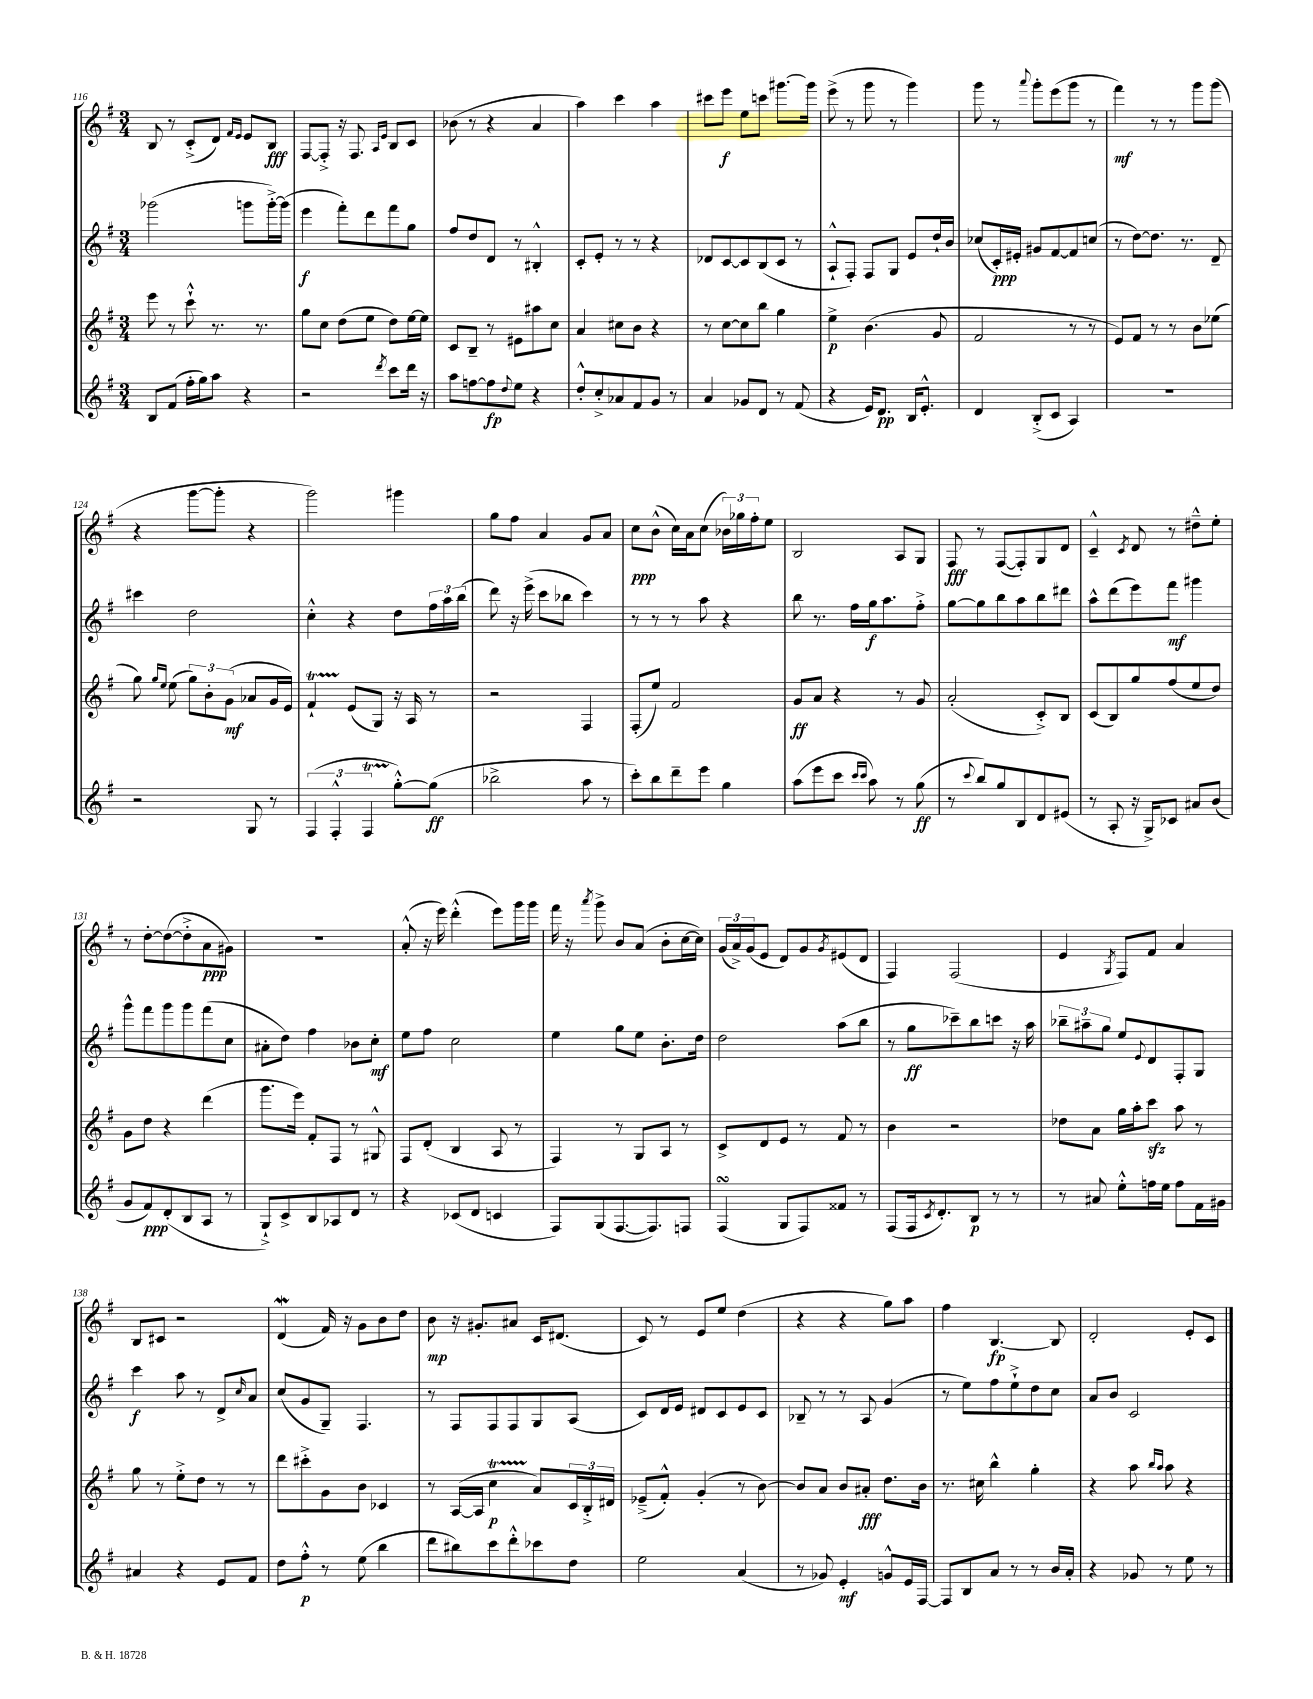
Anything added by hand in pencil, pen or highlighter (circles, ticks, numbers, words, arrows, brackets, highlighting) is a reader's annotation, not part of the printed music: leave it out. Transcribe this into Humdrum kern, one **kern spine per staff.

**kern	**dynam	**kern	**dynam	**kern	**dynam	**kern	**dynam
*part4	*part4	*part3	*part3	*part2	*part2	*part1	*part1
*staff4	*staff4	*staff3	*staff3	*staff2	*staff2	*staff1	*staff1
*clefG2	*	*clefG2	*	*clefG2	*	*clefG2	*
*k[f#]	*	*k[f#]	*	*k[f#]	*	*k[f#]	*
*M3/4	*	*M3/4	*	*M3/4	*	*M3/4	*
=116	=116	=116	=116	=116	=116	=116	=116
8B/L	.	8eee\	.	(2ggg-X\	.	8B/	.
(8f#/J	.	8r	.	.	.	8r	.
16ff#'\LL	.	8ccc`^^\	.	.	.	(8c'^/L	.
16gg\J)	.	.	.	.	.	.	.
8aa\J	.	8.r	.	.	.	8d/J)	.
.	.	.	.	.	.	16qqf#/LL	.
.	.	.	.	.	.	16qqe/JJ	.
4r	.	.	.	8gggn\L	.	8e/L	.
.	.	8.r	.	.	.	.	.
.	.	.	.	[16ggg'^\L)	.	8B/J	fff
.	.	.	.	(16ggg\JJ]	.	.	.
=117	=117	=117	=117	=117	=117	=117	=117
2r	.	8gg\L	.	4eee\	f	[8F#/L	.
.	.	8cc\J	.	.	.	8F#'^/J]	.
.	.	(8dd\L	.	8fff#'\L)	.	16r	.
.	.	.	.	.	.	8.F#/	.
.	.	8ee\J	.	8ddd\	.	.	.
.	.	.	.	.	.	16qqA/LL	.
8qddd/	.	.	.	.	.	16qqe/JJ	.
8ccc\L	.	8dd\L)	.	8fff#\	.	8B/L	.
16ddd\Jk	.	[16ee\L	.	8gg\J	.	8c/J	.
16r	.	16ee\JJ]	.	.	.	.	.
=118	=118	=118	=118	=118	=118	=118	=118
8aa\L	.	8c/L	.	8ff#/L	.	(8b-X\	.
[8ffn\	.	8B~/J	.	8dd/	.	8r	.
8ff\]	fp	8r	.	8d/J	.	4r	.
8qqdd/	.	.	.	.	.	.	.
8ee\J	.	8e#X\L	.	8r	.	.	.
4r	.	8aa#X\	.	4B#X'^^/	.	4a/	.
.	.	8cc\J	.	.	.	.	.
=119	=119	=119	=119	=119	=119	=119	=119
8dd'^^/L	.	4a/	.	8c'/L	.	4aa\)	.
8cc'^/	.	.	.	8e'/J	.	.	.
8a-X/	.	8cc#X\L	.	8r	.	4ccc\	.
8f#/	.	8b\J	.	8r	.	.	.
8g/J	.	4r	.	4r	.	4aa\	.
8r	.	.	.	.	.	.	.
=120	=120	=120	=120	=120	=120	=120	=120
4a/	.	8r	.	8d-X/L	.	8ccc#X\L	.
.	.	[8cc\L	.	[8c/	.	8eee\J	f
8g-X/L	.	8cc\]	.	8c/]	.	8ee\L	.
8d/J	.	8bb\J	.	(8B/	.	8cccn\J	.
8r	.	4gg\	.	8c/J	.	[8.ggg#X\L	.
(8f#/	.	.	.	8r	.	.	.
.	.	.	.	.	.	16ggg#\Jk]	.
=121	=121	=121	=121	=121	=121	=121	=121
4r	.	4ee^\	p	8A`^^/L	.	(8eee^\	.
.	.	.	.	8F#'/J)	.	8r	.
16e/KL)	.	(4.b\	.	8F#/L	.	8ggg\	.
8.d/J	pp	.	.	.	.	.	.
.	.	.	.	8G/J	.	8r	.
16B/KL	.	.	.	8e/L	.	4ggg\)	.
8.e'^^/J	.	.	.	.	.	.	.
.	.	8g/	.	16dd`/L	.	.	.
.	.	.	.	16b/JJ	.	.	.
=122	=122	=122	=122	=122	=122	=122	=122
4d/	.	2f#/	.	(8cc-X/L	.	8ggg\	.
.	.	.	.	16c'/L)	ppp	8r	.
.	.	.	.	16e#X'/JJ	.	.	.
.	.	.	.	.	.	8qqaaa/	.
(8B'^/L	.	.	.	8g#X/L	.	8ggg'\L	.
8c/J	.	.	.	[8f#/	.	(8eee\	.
4A/)	.	8r	.	8f#/]	.	8ggg\J	.
.	.	8r	.	(8ccn/J	.	8r	.
=123	=123	=123	=123	=123	=123	=123	=123
2.r	.	8e/L)	.	8r	.	4fff#\)	mf
.	.	8f#/J	.	[8dd\L)	.	.	.
.	.	8r	.	8.dd\J]	.	8r	.
.	.	8r	.	.	.	8r	.
.	.	.	.	8.r	.	.	.
.	.	8b\L	.	.	.	8ggg\L	.
.	.	(8ee-X\J	.	8d~/	.	(8ggg\J	.
!!LO:LB:g=z
=124	=124	=124	=124	=124	=124	=124	=124
2r	.	8gg\)	.	4ccc#X\	.	4r	.
.	.	16qqgg/LL	.	.	.	.	.
.	.	16qqee/JJ	.	.	.	.	.
.	.	(8ee\	.	.	.	.	.
.	.	12gg\L)	.	2dd\	.	[8ggg\L	.
.	.	12b'\	.	.	.	.	.
.	.	.	.	.	.	8ggg'\J]	.
.	.	(12g\J	mf	.	.	.	.
8G/	.	8a-X/L	.	.	.	4r	.
8r	.	16g/L	.	.	.	.	.
.	.	16e/JJ)	.	.	.	.	.
=125	=125	=125	=125	=125	=125	=125	=125
(6F#/	.	4f#t`/	.	4cc'^^\	.	2ggg\)	.
6F#'^^/	.	.	.	.	.	.	.
.	.	(8e/L	.	4r	.	.	.
6F#t/	.	.	.	.	.	.	.
.	.	8G/J)	.	.	.	.	.
[8gg'^^\L)	.	16r	.	8dd\L	.	4ggg#X\	.
.	.	16A/	.	.	.	.	.
(8gg\J]	ff	8r	.	24ff#\L	.	.	.
.	.	.	.	24aa\	.	.	.
.	.	.	.	(24bb\JJ	.	.	.
=126	=126	=126	=126	=126	=126	=126	=126
2bb-X^\	.	2r	.	8ddd\)	.	8gg\L	.
.	.	.	.	16r	.	8ff#\J	.
.	.	.	.	(16eee^\	.	.	.
.	.	.	.	8ccc\L	.	4a/	.
.	.	.	.	8bb-X\J	.	.	.
8aa\	.	4F#/	.	4ccc\)	.	8g/L	.
8r	.	.	.	.	.	8a/J	.
=127	=127	=127	=127	=127	=127	=127	=127
8ccc'\L)	.	(8F#'/L	.	8r	.	8cc\L	ppp
8bb\	.	8ee/J)	.	8r	.	(8b^^\J	.
8ddd~\	.	2f#/	.	8r	.	16cc\LL)	.
.	.	.	.	.	.	16a\J	.
8eee\J	.	.	.	8aa\	.	(8cc\J	.
4gg\	.	.	.	4r	.	24b-X\LL)	.
.	.	.	.	.	.	24gg-X\	.
.	.	.	.	.	.	24ff#'\J	.
.	.	.	.	.	.	8ee\J	.
=128	=128	=128	=128	=128	=128	=128	=128
(8aa\L	.	8g/L	ff	8bb\	.	2B/	.
8eee\	.	8a/J	.	8.r	.	.	.
8ccc\J	.	4r	.	.	.	.	.
.	.	.	.	16ff#\LL	.	.	.
16qqccc/LL	.	.	.	.	.	.	.
16qqccc/JJ	.	.	.	.	.	.	.
8aa\)	.	.	.	16gg\J	f	.	.
.	.	.	.	8.aa\	.	.	.
8r	.	8r	.	.	.	8A/L	.
(8gg\	ff	8g/	.	8ff#'^\J	.	8G/J	.
=129	=129	=129	=129	=129	=129	=129	=129
8r	.	(2a'/	.	[8gg\L	.	8F#/	fff
8qqccc/	.	.	.	.	.	.	.
8bb/L)	.	.	.	8gg\]	.	8r	.
8gg/	.	.	.	8bb\	.	([8F#/L	.
8B/	.	.	.	8aa\	.	8F#'/])	.
8d/	.	8c'^/L)	.	8bb\	.	8G/	.
(8e#X/J	.	8B/J	.	8ddd#X\J	.	8d/J	.
=130	=130	=130	=130	=130	=130	=130	=130
8r	.	(8c/L	.	8aa^^\L	.	4c~^^/	.
8A'/	.	8B/)	.	(8ddd\	.	.	.
.	.	.	.	.	.	8qc/	.
16r	.	8gg/	.	8eee\)	.	8d/	.
16G^/KL)	.	.	.	.	.	.	.
8c-X/J	.	(8ff#/	.	8fff#\J	mf	8r	.
8a#X/L	.	8ee/	.	4ggg#X\	.	8dd#X~^^\L	.
(8b/J	.	8dd/J)	.	.	.	8ee'\J	.
!!LO:LB:g=z
=131	=131	=131	=131	=131	=131	=131	=131
8g/L	.	8g\L	.	8ggg^^\L	.	8r	.
8f#/)	ppp	8dd\J	.	8fff#\	.	[8dd'\L	.
(8d'/	.	4r	.	8ggg\	.	(8dd\_	.
8B/	.	.	.	8ggg\	.	8dd'^\]	.
8A/J	.	(4ddd\	.	(8fff#\	.	8a\	ppp
8r	.	.	.	8cc\J	.	8g#X\J)	.
=132	=132	=132	=132	=132	=132	=132	=132
8G`^/L)	.	8.ggg\L	.	8a#X'\L	.	2.r	.
8c^/	.	.	.	8dd\J)	.	.	.
.	.	16eee\Jk)	.	.	.	.	.
8B/	.	8f#'/L	.	4ff#\	.	.	.
8A-X/	.	8F#/J	.	.	.	.	.
8d/J	.	8r	.	8b-X\L	.	.	.
8r	.	8G#X^^/	.	8cc'\J	mf	.	.
=133	=133	=133	=133	=133	=133	=133	=133
4r	.	8F#/L	.	8ee\L	.	(8a'^^/	.
.	.	(8d'/J	.	8ff#\J	.	16r	.
.	.	.	.	.	.	16eee\)	.
(8c-X/L	.	4B/	.	2cc\	.	(4ddd'^^\	.
8d/J	.	.	.	.	.	.	.
4cn/	.	8A/	.	.	.	8eee\L)	.
.	.	8r	.	.	.	16ggg\L	.
.	.	.	.	.	.	16ggg\JJ	.
=134	=134	=134	=134	=134	=134	=134	=134
8F#/L)	.	4F#/)	.	4ee\	.	16fff#\	.
.	.	.	.	.	.	16r	.
.	.	.	.	.	.	8qaaa/	.
(8G/	.	.	.	.	.	8ggg^\	.
[8.F#/	.	8r	.	8gg\L	.	8b/L	.
.	.	8G/L	.	8ee\J	.	(8a/J	.
8.F#/])	.	.	.	.	.	.	.
.	.	8A/J	.	8.b'\L	.	8b'\L	.
8Fn/J	.	8r	.	.	.	[16cc\L	.
.	.	.	.	16dd\Jk	.	16cc\JJ])	.
=135	=135	=135	=135	=135	=135	=135	=135
(4F#sSsS/	.	8c^/L	.	2dd\	.	(24g/LL	.
.	.	.	.	.	.	24a^/)	.
.	.	.	.	.	.	(24g/J	.
.	.	8d/	.	.	.	8e/J	.
8G/L	.	8e/J	.	.	.	8d/L)	.
8F#/)	.	8r	.	.	.	8g/	.
.	.	.	.	.	.	8qg/	.
8f##X/J	.	8f#/	.	(8aa\L	.	(8e#X/	.
8r	.	8r	.	8bb\J	.	8d/J	.
=136	=136	=136	=136	=136	=136	=136	=136
(8F#/L	.	4b\	.	8r	.	4F#/)	.
16F#/k	.	.	.	8gg\L	ff	.	.
8qc/	.	.	.	.	.	.	.
8.d'/)	.	.	.	.	.	.	.
.	.	2r	.	8ccc-X~\)	.	(2F#/	.
8B/J	p	.	.	8bb\	.	.	.
8r	.	.	.	8cccn\J	.	.	.
8r	.	.	.	16r	.	.	.
.	.	.	.	16aa\	.	.	.
=137	=137	=137	=137	=137	=137	=137	=137
8r	.	8dd-X\L	.	12bb-X~\L	.	4e/	.
.	.	.	.	12aa#X~\	.	.	.
8a#X/	.	8a\J	.	.	.	.	.
.	.	.	.	12gg\J	.	.	.
.	.	.	.	.	.	8qG/	.
8ee'^^\L	.	16gg\LL	.	8ee/L	.	8F#/L)	.
.	.	16aa'\J	.	.	.	.	.
.	.	.	.	8qqe/	.	.	.
16ffn\L	.	8ccczz\J	.	8d/	.	8f#/J	.
16ee\JJ	.	.	.	.	.	.	.
8ff\L	.	8aa\	.	8F#'/	.	4a/	.
16f#\L	.	8r	.	8G/J	.	.	.
16g#X\JJ	.	.	.	.	.	.	.
!!LO:LB:g=z
=138	=138	=138	=138	=138	=138	=138	=138
4a#X/	.	8gg\	.	4ccc\	f	8B/L	.
.	.	8r	.	.	.	8c#X/J	.
4r	.	8ee'^\L	.	8aa\	.	2r	.
.	.	8dd\J	.	8r	.	.	.
8e/L	.	8r	.	8d^/L	.	.	.
.	.	.	.	16qqcc/	.	.	.
8f#/J	.	8r	.	8a/J	.	.	.
=139	=139	=139	=139	=139	=139	=139	=139
8dd\L	.	8ddd\L	.	(8cc/L	.	(4dW/	.
8ff#'^^\J	p	8ccc#X'^\	.	8g/	.	.	.
8r	.	8g\	.	8G~/J)	.	16f#/)	.
.	.	.	.	.	.	16r	.
(8ee\	.	8b\J	.	4.F#/	.	8g\L	.
4bb\	.	4c-X/	.	.	.	8b\	.
.	.	.	.	.	.	8dd\J	.
=140	=140	=140	=140	=140	=140	=140	=140
8ddd\L	.	8r	.	8r	.	8b\	mp
8bb#X\)	.	([16A/LL	.	8F#/L	.	16r	.
.	.	16A/JJ]	.	.	.	8.g#X'/L	.
8ccc\	.	4ccT\	p	8F#/	.	.	.
8ddd'^^\	.	.	.	8F#/	.	8a#X/J	.
8ccc-X\	.	8a/L)	.	8G/	.	16c/KL	.
.	.	.	.	.	.	(8.d#X/J	.
8dd\J	.	24c/L	.	(8A/J	.	.	.
.	.	24B'^/	.	.	.	.	.
.	.	24d#X/JJ	.	.	.	.	.
=141	=141	=141	=141	=141	=141	=141	=141
2ee\	.	(8e-X~^/L	.	8c/L)	.	8c/)	.
.	.	8f#'^^/J)	.	16d/L	.	8r	.
.	.	.	.	16e/JJ	.	.	.
.	.	(4g'/	.	8d#X/L	.	8e/L	.
.	.	.	.	8c/	.	8ee/J	.
(4a/	.	8r	.	8e/	.	(4dd\	.
.	.	[8b\)	.	8c/J	.	.	.
=142	=142	=142	=142	=142	=142	=142	=142
8r	.	8b/L]	.	8B-X~/	.	4r	.
8g-X/)	.	8a/J	.	8r	.	.	.
4e'/	mf	8b/L	.	8r	.	4r	.
.	.	8a#X'/J	fff	8A/	.	.	.
8gn^^/L	.	8.dd\L	.	(4g/	.	8gg\L)	.
16e/L	.	.	.	.	.	8aa\J	.
[16F#/JJ	.	16b\Jk	.	.	.	.	.
=143	=143	=143	=143	=143	=143	=143	=143
8F#/L]	.	8.r	.	8r	.	4ff#\	.
8B/	.	.	.	8ee\L)	.	.	.
.	.	16cc#X\	.	.	.	.	.
8a/J	.	4bb^^\	.	8ff#\	.	[4.B/	fp
8r	.	.	.	8ee`^\	.	.	.
8r	.	4gg'\	.	8dd\	.	.	.
16b/LL	.	.	.	8cc\J	.	8B/]	.
16a'/JJ	.	.	.	.	.	.	.
=144	=144	=144	=144	=144	=144	=144	=144
4r	.	4r	.	8a/L	.	2d'/	.
.	.	.	.	8b/J	.	.	.
8g-X/	.	8aa\	.	2c/	.	.	.
.	.	16qqbb/LL	.	.	.	.	.
.	.	16qqaa/JJ	.	.	.	.	.
8r	.	8aa\	.	.	.	.	.
8ee\	.	4r	.	.	.	8e'/L	.
8r	.	.	.	.	.	8c/J	.
==	==	==	==	==	==	==	==
*-	*-	*-	*-	*-	*-	*-	*-
